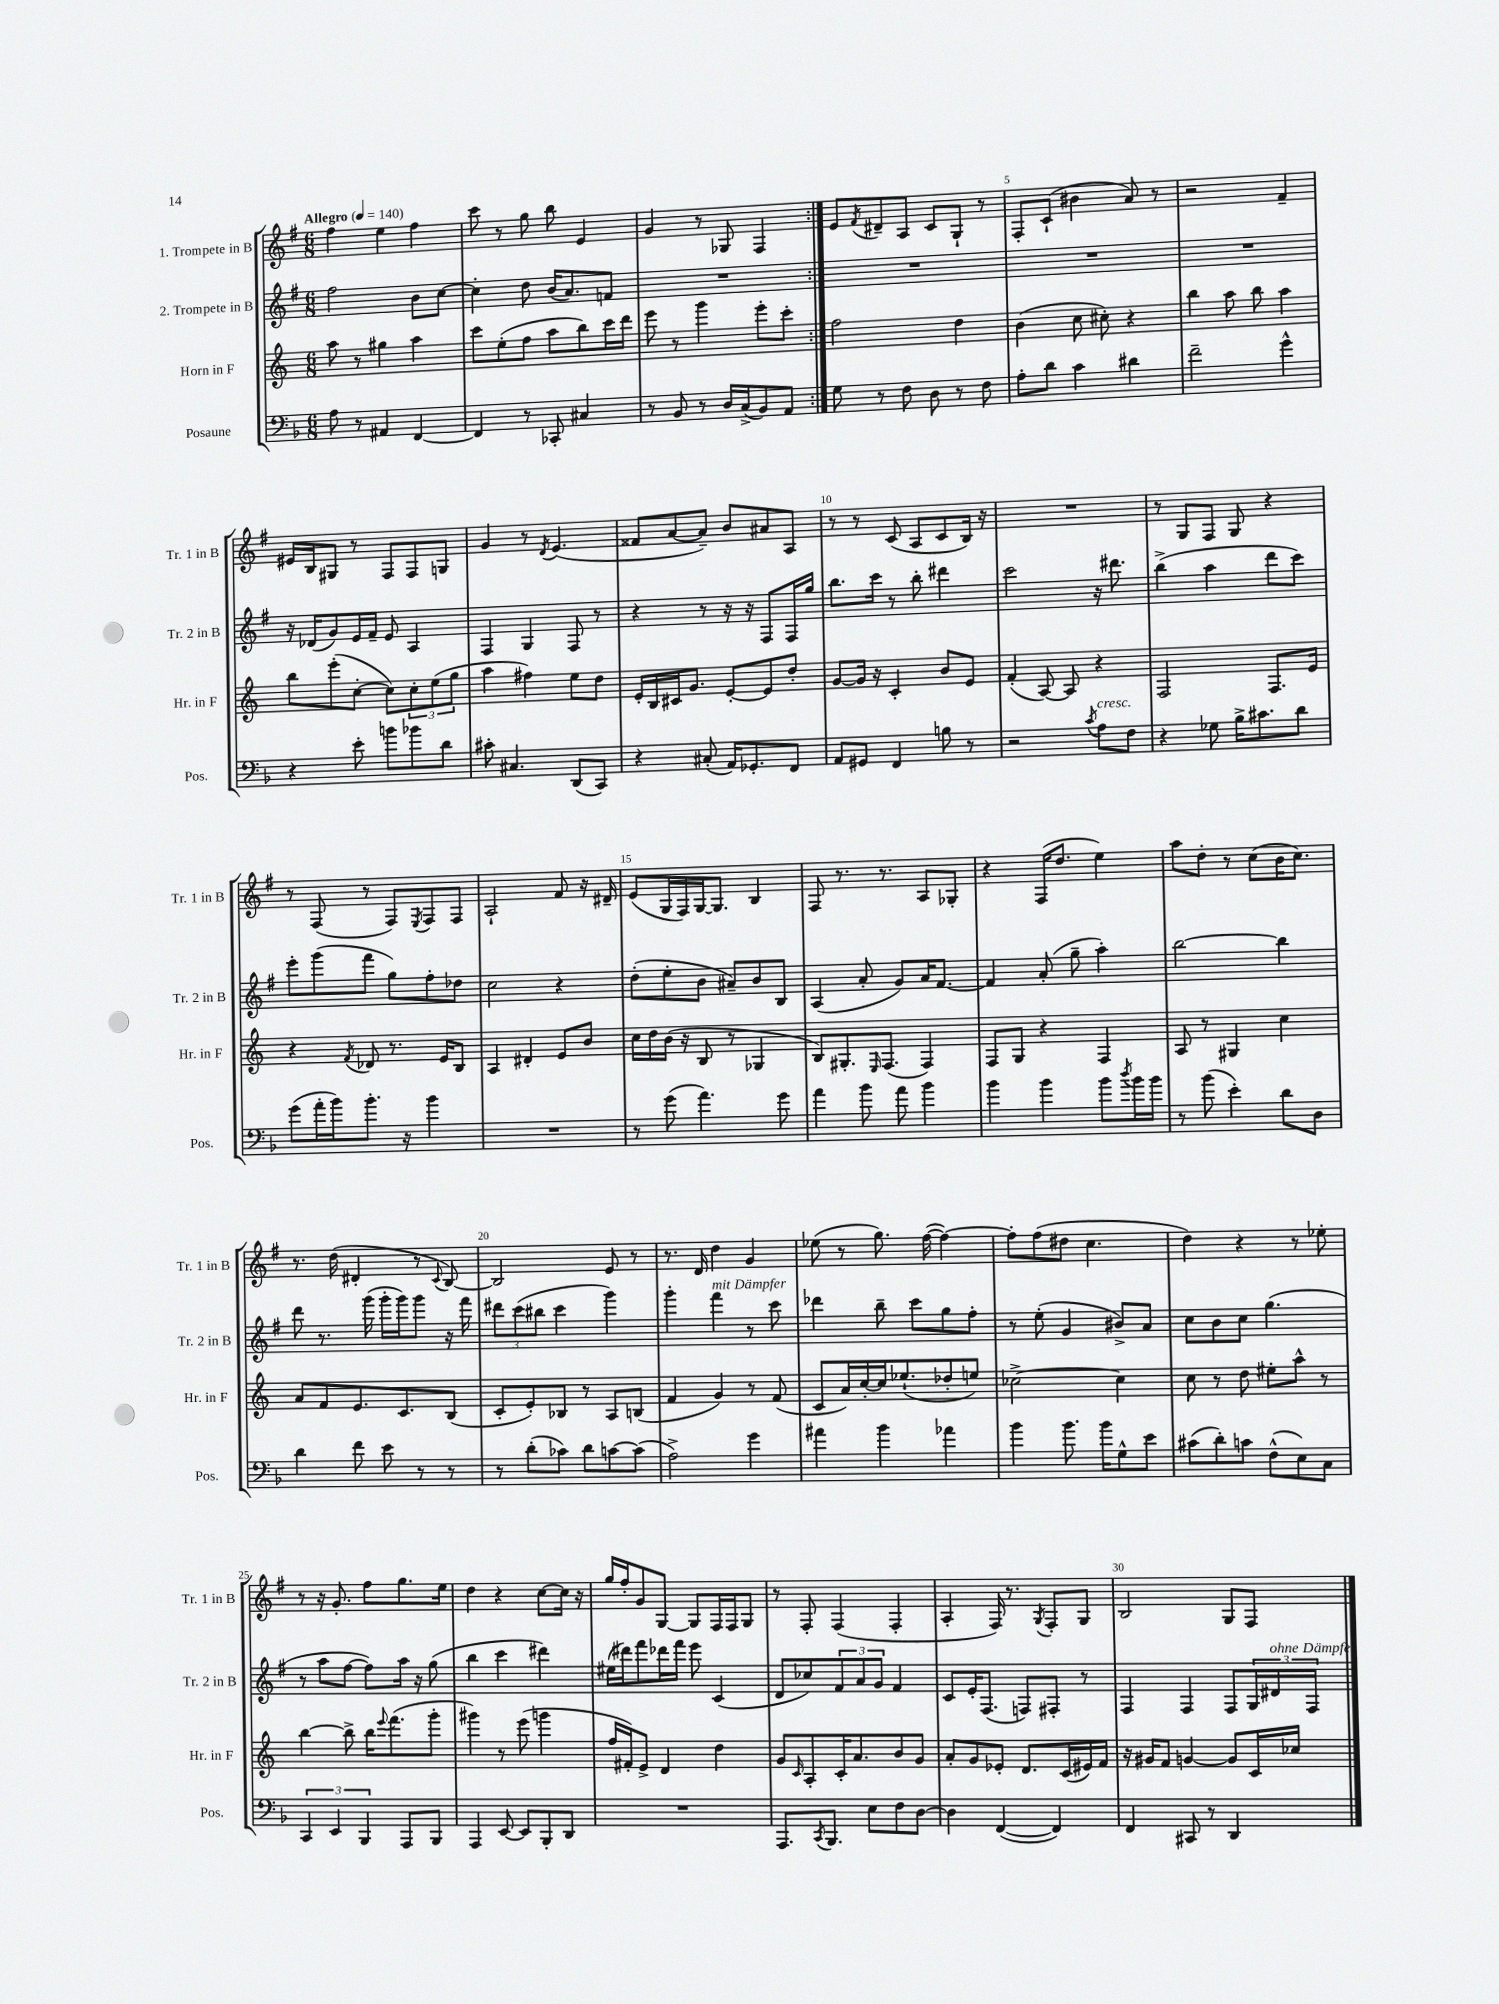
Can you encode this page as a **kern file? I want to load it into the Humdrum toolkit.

**kern	**kern	**kern	**kern
*staff4	*staff3	*staff2	*staff1
*clefF4	*clefG2	*clefG2	*clefG2
*k[b-]	*k[]	*k[f#]	*k[f#]
*M6/8	*M6/8	*M6/8	*M6/8
*MM140	*MM140	*MM140	*MM140
8A	8aa	2ff#	4ff#
8r	8r	.	.
4AA#	4gg#	.	4ee
[4FF	4aa	8b	4ff#
.	.	[8cc	.
=	=	=	=
4FF]	8ccc	4cc']	8ccc
.	(8ee'	.	8r
8r	8ff	8dd	8gg
8CC-'	8aa	(16b	8bb
.	.	8.a)	.
4C#	8bb)	.	4e
.	16ccc	8f	.
.	16ddd	.	.
=	=	=	=
8r	8eee	2.r	4g
8BB-	8r	.	.
8r	4ggg	.	8r
16D	.	.	8G-
(16C^	.	.	.
8BB-)	8eee'	.	4F#
8AA	8ccc'	.	.
=:|!	=:|!	=:|!	=:|!
8G	2ff	2.r	8e
.	.	.	8qf#
8r	.	.	8d#~
8F	.	.	8A
8D	.	.	8c
8r	4dd	.	8G`
8F	.	.	8r
=	=	=	=
8A'	(4b	2.r	8F#'
8d	.	.	(8c`
4c	8cc	.	4b#
.	8cc#')	.	.
4d#	4r	.	8a)
.	.	.	8r
=	=	=	=
2f~	4bb	2.r	2r
.	8aa	.	.
.	8bb	.	.
4g^^	4aa	.	4f#~
=	=	=	=
4r	8bb	16r	16e#
.	.	(16d-	16B
.	(8eee'	8g)	8G#
8e'	[8cc'	16e	8r
.	.	16f#~	.
8b	8cc])	8e	8F#
8b-	12cc'	4A	8F#
.	(12ee	.	.
8d	.	.	8G
.	12gg	.	.
=	=	=	=
8c#'	4aa	4F#	4g
4.C#	.	.	.
.	4ff#)	4G	8r
.	.	.	8qd
.	.	.	(4.e
(8DD	8ee	8F#	.
8CC)	8dd	8r	.
=	=	=	=
4r	16e'	4r	8f##
.	16B	.	.
.	16c#	.	[8a
.	8.g	.	.
(8C#'	.	8r	8a~])
16AA)	[8e'	16r	8b
8.GG-'	.	16r	.
.	8e]	8F#	8a#
8FF	8dd'	16F#	8A
.	.	16gg	.
=	=	=	=
8AA	[8g	8.bb	8r
8GG#	16g]	.	8r
.	16r	16ccc	.
4FF	4c'	8r	(8c
.	.	8bb'	8A
8B	8b	4ddd#	8c
8r	8e	.	16B)
.	.	.	16r
=	=	=	=
2r	(4f'	2ccc	2.r
.	[8A)	.	.
.	8A]	.	.
8qc	.	.	.
8A	4r	16r	.
.	.	8.ddd#	.
8F	.	.	.
=	=	=	=
4r	2F	(4bb^	8r
.	.	.	8G
8G-	.	4aa	8F#
16B-^	.	.	8G
8.c#	.	.	.
.	8.F	8ddd	4r
8d	.	8ccc)	.
.	16e	.	.
=	=	=	=
(8g	4r	8eee'	8r
16a'	.	(8ggg	(8F#
16b-)	.	.	.
.	8qf	.	.
8.b-'	8d-	8fff#	8r
.	8.r	8gg)	8F#)
16r	.	.	.
.	.	.	8qE
4b-	.	8ff#'	8F#
.	16e	.	.
.	8B	8dd-	8F#
=	=	=	=
2.r	4A	2cc	2A`
.	4d#'	.	.
.	8e	4r	8f#
.	8b	.	16r
.	.	.	16d#~
=	=	=	=
8r	16cc	(8dd'	(8e
.	16dd	.	.
(8g	(16b	8ee'	16G
.	16r	.	16F#)
4.a)	8B	8b	[16G
.	.	.	8.G]
.	8r	8a#~)	.
.	4G-	8b	4B
8g	.	8B	.
=	=	=	=
4a	8B)	(4A	8F#
.	8.G#'	.	8.r
8b-	.	8a'	.
.	16qqE	.	.
.	(8.F	.	8.r
8a	.	8g)	.
4b-	4F)	16a	8A
.	.	[8.f#	.
.	.	.	8G-'
=	=	=	=
4b-	8F	4f#]	4r
.	8G	.	.
4b-	4r	(8a'	(16F#
.	.	.	8.dd
.	.	8gg~	.
8b-	4F	4aa')	4ee)
8qdd	.	.	.
16b-	.	.	.
16b-	.	.	.
=	=	=	=
8r	8A	[2bb	8aa
(8b-	8r	.	8dd'
4e')	4G#	.	8r
.	.	.	(8cc
8d	4cc	4bb]	16b
.	.	.	8.cc)
8D	.	.	.
=	=	=	=
4d	8a	8ddd	8.r
.	8f	8.r	.
.	.	.	(16dd
8f	8.e	.	4d#'
.	.	(16ggg	.
8e	.	16ggg'	.
.	8.c	16ggg)	.
8r	.	8ggg	8r
.	.	.	8qqc
8r	(8B	16r	[8B)
.	.	16fff#	.
=	=	=	=
8r	8c'	12ddd#	2B]
.	.	(12ccc	.
(8d'	8e')	.	.
.	.	12bb#	.
8c-)	8B-	4ccc	.
8d	8r	.	.
[8c	8A	4ggg)	8e
(8c]	(8B	.	8r
=	=	=	=
2A^)	4f	4ggg'	8.r
.	.	.	16d
.	4g)	4fff#	4dd
4g	8r	8r	4g
.	(8f	8ccc	.
=	=	=	=
4a#	8c	4ddd-	(8ee-
.	16a)	.	8r
.	[16cc'	.	.
4b-	16cc]	8bb~	8.gg)
.	(8.ee-`	.	.
.	.	8ccc	.
.	.	.	([16ff#
4a-	8dd-'	8gg	4ff#_)
.	8ee)	8ff#'	.
=	=	=	=
4b-	[2cc-^	8r	8ff#']
.	.	(8ee'	(8ff#
8.b-	.	4g	8dd#
.	.	.	4.cc
16b-	.	.	.
8G^^	4cc-]	8b#^)	.
8e	.	8a	.
=	=	=	=
(8c#	8cc	8cc	4dd)
8d')	8r	8b	.
8c	8dd	8cc	4r
(8F^^	8ee#'	(4.gg	.
8E)	8aa^^	.	8r
8C	8r	.	8ee-'
=	=	=	=
6CC	[4bb	8r	8r
.	.	8aa	16r
6EE	.	.	.
.	.	.	8.g'
.	8bb^]	[8ff#	.
6BBB-	.	.	.
.	16bb	8ff#])	8ff#
.	8qqeee	.	.
.	(8.fff	.	.
8AAA	.	16aa	8.gg
.	.	16r	.
8BBB-	8ggg'	(8gg	.
.	.	.	16ee
=	=	=	=
4AAA	4ggg#)	4bb	4dd
[8EE	8r	4ccc	4r
8EE]	(8eee	.	.
8BBB-'	4ggg	4ddd#)	[8cc
8DD	.	.	16cc]
.	.	.	16r
=	=	=	=
2.r	16ff	(16ee#	16gg
.	16f#')	16ddd#)	16ff#'
.	8e^	8fff#	8g
.	4d	16ddd-	[8G
.	.	16fff#	.
.	.	8eee	8G]
.	4dd	(4c	16F#
.	.	.	16F#
.	.	.	8G
=	=	=	=
8.AAA	8g	8d	8r
.	16qqc	.	.
.	8A'	8cc-)	8F#'
8qCC	.	.	.
8.BBB-	.	.	.
.	16c'	12f#	(4F#
.	8.a	.	.
.	.	12a	.
8E	.	.	.
.	.	12g	.
8F	8b	4f#	4F#'
[8D	8g	.	.
=	=	=	=
4D]	8a'	8c	4A'
.	8g	16e'	.
.	.	(8.F#	.
([4FF	8e-'	.	16F#)
.	.	.	8.r
.	8.d	8F)	.
.	.	.	8qG
4FF])	.	8F#'	8F#'
.	(16c	.	.
.	16e#)	8r	8G
.	16f	.	.
=	=	=	=
4FF	16r	4F#	2B
.	16g#	.	.
.	8f	.	.
8CC#	[4g	4F#	.
8r	.	.	.
4DD	8g]	8F#	8G
.	16c	24G	8F#
.	.	24d#	.
.	16cc-	.	.
.	.	24F#	.
==	==	==	==
*-	*-	*-	*-
